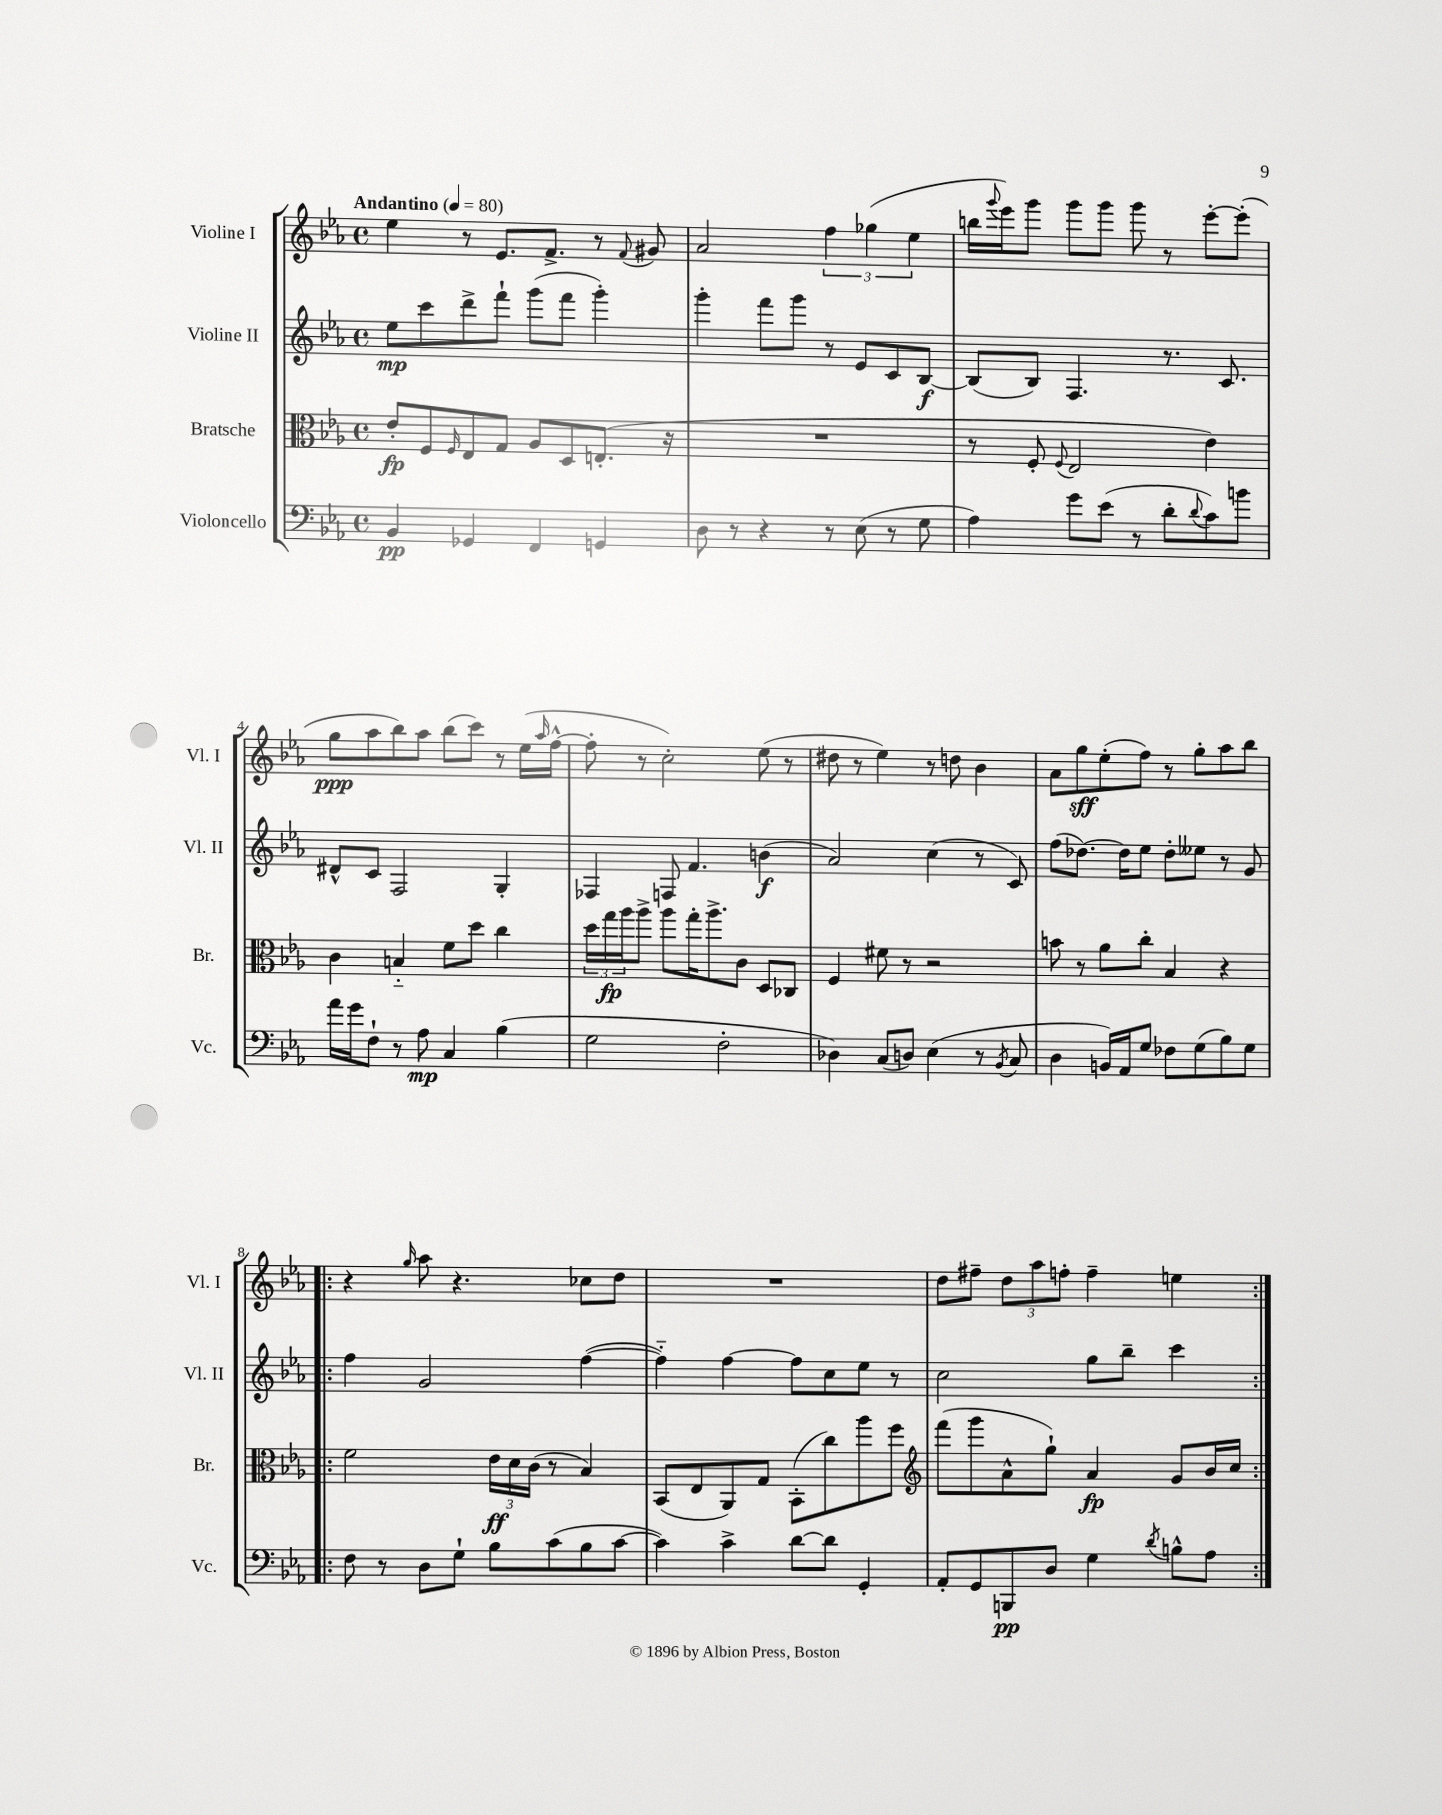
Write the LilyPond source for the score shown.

<<
\new StaffGroup <<
\new Staff = "s0" \with { instrumentName = "Violine I" shortInstrumentName = "Vl. I" } {
    \clef treble \key ees \major \defaultTimeSignature \time 4/4 \tempo "Andantino" 4 = 80
    ees''4 r8 ees'8. f'8.-> r8 \appoggiatura { f'8 } gis'8 |
    aes'2 \tuplet 3/2 { f''4 ges''4( ees''4 } |
    b''16 \appoggiatura { g'''8 } ees'''16) g'''8 g'''8 g'''8 g'''8 r8 ees'''8~-. ees'''8-.( |
    g''8\ppp aes''8 bes''8) aes''8 bes''8( c'''8) r8 ees''16( \grace { aes''16 } f''16~-^ |
    f''8-. r8 c''2-.) ees''8( r8 |
    dis''8 r8 ees''4) r8 d''8 bes'4 |
    aes'8 g''8\sff ees''8-.( f''8) r8 g''8-. aes''8 bes''8 |
    \repeat volta 2 { r4 \grace { g''16 } aes''8 r4. ces''8 d''8 |
    R1 |
    d''8 fis''8-- \tuplet 3/2 { d''8 aes''8 f''8-. } f''4-- e''4 | }
}
\new Staff = "s1" \with { instrumentName = "Violine II" shortInstrumentName = "Vl. II" } {
    \clef treble \key ees \major \defaultTimeSignature \time 4/4
    ees''8\mp c'''8 d'''8-> f'''8-! g'''8( f'''8 g'''4-.) |
    g'''4-. f'''8 g'''8 r8 ees'8 c'8 bes8~\f |
    bes8( bes8) f4. r8. c'8. |
    dis'8-^ c'8 f2 g4-. |
    fes4 f8 f'4. b'4\f( |
    aes'2) c''4( r8 c'8) |
    f''8( des''8.~) des''16 ees''8 des''8-. eeses''8 r8 g'8 |
    \repeat volta 2 { f''4 g'2 f''4~( |
    f''4-_) f''4~ f''8 c''8 ees''8 r8 |
    c''2 g''8 bes''8-- c'''4 | }
}
\new Staff = "s2" \with { instrumentName = "Bratsche" shortInstrumentName = "Br." } {
    \clef alto \key ees \major \defaultTimeSignature \time 4/4
    ees'8-.\fp f8 \grace { f16 } ees8 g8 aes8 d8 e8.-.( r16 |
    R1 |
    r8 f8-. \appoggiatura { f8 } ees2 ees'4) |
    c'4 b4-_ f'8 d''8 c''4 |
    \tuplet 3/2 { d''16 g''16\fp aes''16 } aes''8-> aes''8 g''16-. aes''8.-> c'8 d8 ces8 |
    f4 fis'8 r8 r2 |
    b'8 r8 aes'8 c''8-. bes4 r4 |
    \repeat volta 2 { f'2 \tuplet 3/2 { ees'16\ff d'16 c'16( } r8 bes4) |
    bes,8( ees8 aes,8) g8 bes,8-.( c''8) aes''8 f''8 |
    \clef treble f'''8( g'''8 aes'8-^ g''8-!) aes'4\fp g'8 bes'16 c''16 | }
}
\new Staff = "s3" \with { instrumentName = "Violoncello" shortInstrumentName = "Vc." } {
    \clef bass \key ees \major \defaultTimeSignature \time 4/4
    bes,4\pp ges,4 f,4 g,4 |
    d8 r8 r4 r8 ees8( r8 g8 |
    aes4) g'8 ees'8( r8 d'8-. \appoggiatura { d'8 } c'8) b'8 |
    aes'16 g'16 f8-! r8 aes8\mp c4 bes4( |
    g2 f2-. |
    des4) c8( d8) ees4( r8 \acciaccatura { bes,8 } c8 |
    d4 b,16) aes,16 g8 fes8 g8( bes8) g8 |
    \repeat volta 2 { f8 r8 d8 g8-! bes8 c'8( bes8 c'8~ |
    c'4) c'4-> d'8~ d'8 g,4-. |
    aes,8-. g,8 b,,8\pp d8 g4 \acciaccatura { d'8 } b8-^ aes8 | }
}
>>
>>
